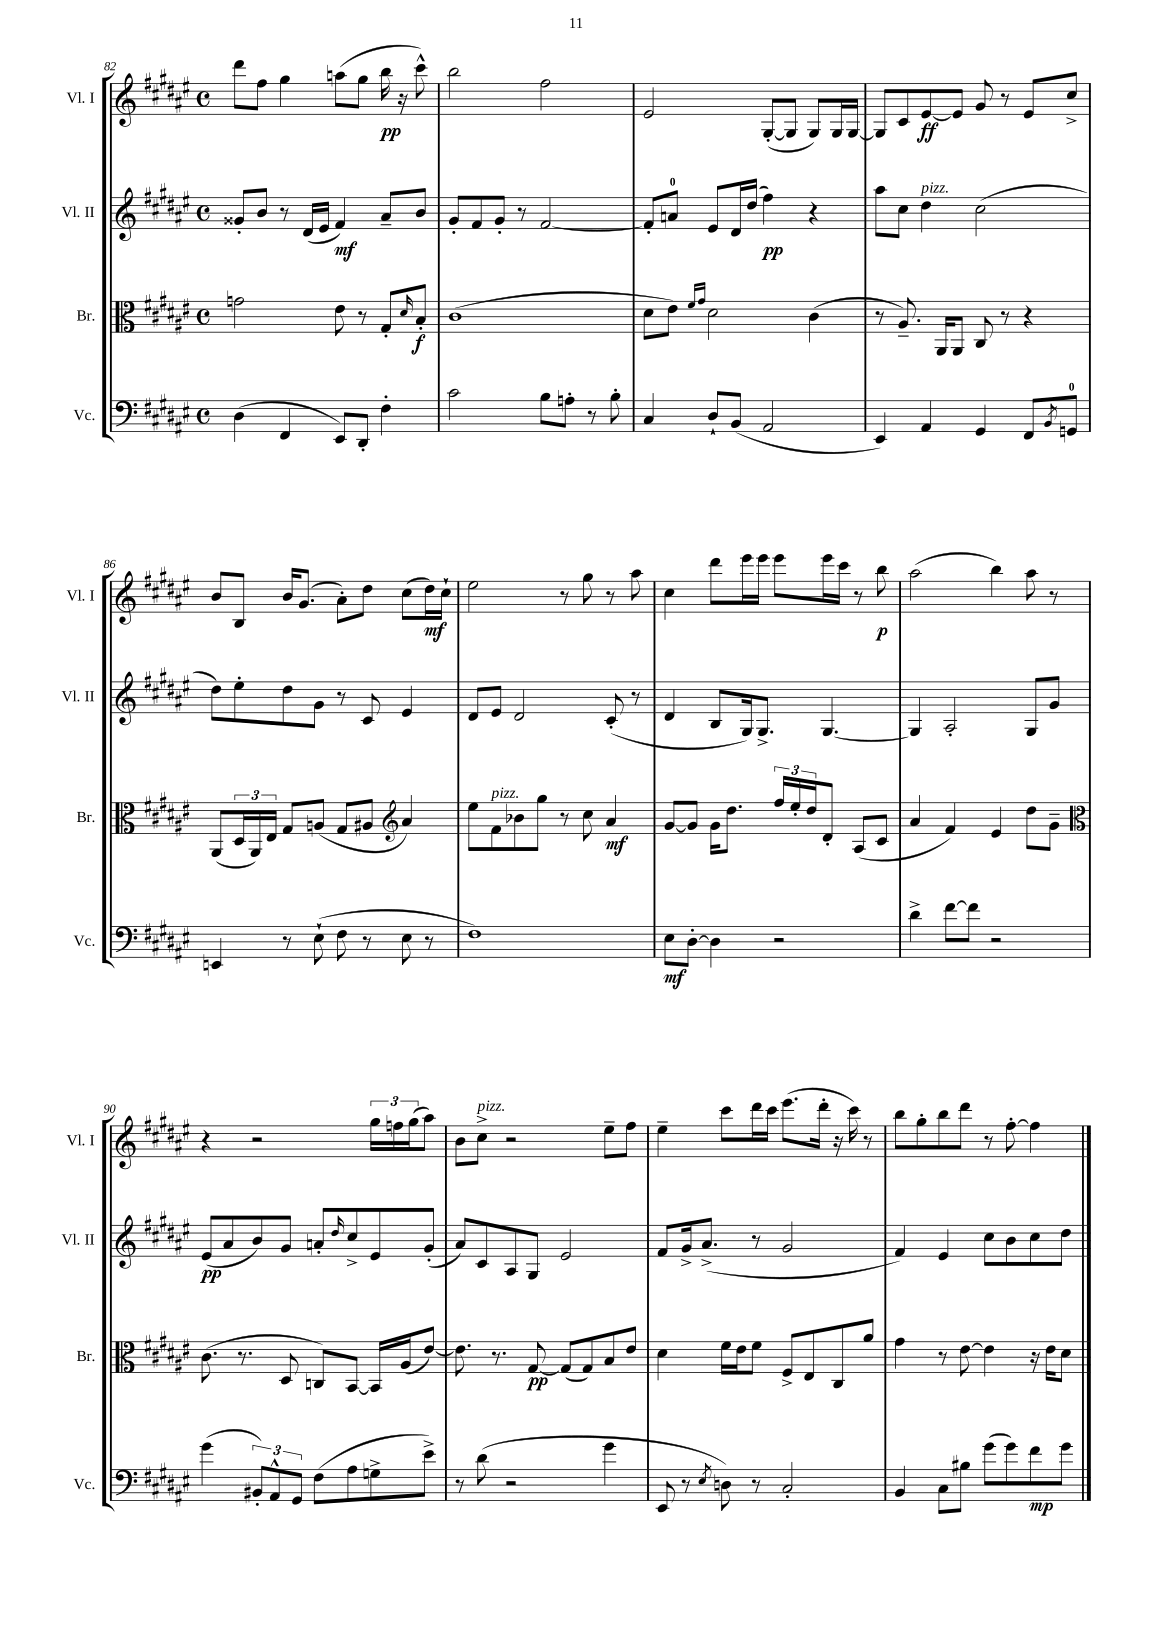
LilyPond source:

<<
\new StaffGroup <<
\new Staff = "s0" \with { instrumentName = "Vl. I" shortInstrumentName = "Vl. I" } {
    \clef treble \key fis \major \defaultTimeSignature \time 4/4
    dis'''8 fis''8 gis''4 a''8( gis''8 b''16\pp r16 cis'''8-^) |
    b''2 fis''2 |
    eis'2 gis8~-.( gis8 gis8) gis16 gis16~ |
    gis8 cis'8 eis'8~\ff eis'8 gis'8 r8 eis'8 cis''8-> |
    b'8 b8 b'16 gis'8.( ais'8-.) dis''8 cis''8( dis''16\mf) cis''16-! |
    eis''2 r8 gis''8 r8 ais''8 |
    cis''4 dis'''8 eis'''16 eis'''16 eis'''8 eis'''16 cis'''16 r8 b''8\p |
    ais''2( b''4) ais''8 r8 |
    r4 r2 \tuplet 3/2 { gis''16 f''16 gis''16( } ais''8) |
    b'8 cis''8->^\markup { \italic "pizz." } r2 eis''8-- fis''8 |
    eis''4-- cis'''8 dis'''16 cis'''16 eis'''8.( dis'''16-. r16 cis'''16) r8 |
    b''8 gis''8-. b''8 dis'''8 r8 fis''8~-. fis''4 \bar "|." |
}
\new Staff = "s1" \with { instrumentName = "Vl. II" shortInstrumentName = "Vl. II" } {
    \clef treble \key fis \major \defaultTimeSignature \time 4/4
    gisis'8-. b'8 r8 dis'16( eis'16 fis'4\mf) ais'8-- b'8 |
    gis'8-. fis'8 gis'8-. r8 fis'2~ |
    fis'8-. a'8-0 eis'8 dis'16 dis''16( fis''4\pp) r4 |
    ais''8 cis''8 dis''4^\markup { \italic "pizz." } cis''2( |
    dis''8) eis''8-. dis''8 gis'8 r8 cis'8 eis'4 |
    dis'8 eis'8 dis'2 cis'8-.( r8 |
    dis'4 b8 gis16) gis8.-> gis4.~ |
    gis4 ais2-. gis8 gis'8 |
    eis'8\pp( ais'8 b'8) gis'8 a'8-. \grace { dis''16 } cis''8-> eis'8 gis'8-.( |
    ais'8) cis'8 ais8 gis8 eis'2 |
    fis'8 gis'16-> ais'8.->( r8 gis'2 |
    fis'4) eis'4 cis''8 b'8 cis''8 dis''8 \bar "|." |
}
\new Staff = "s2" \with { instrumentName = "Br." shortInstrumentName = "Br." } {
    \clef alto \key fis \major \defaultTimeSignature \time 4/4
    g'2 eis'8 r8 gis8-. \grace { dis'16 } b8-.\f |
    cis'1( |
    dis'8 eis'8) \grace { fis'16 gis'16 } dis'2 cis'4( |
    r8 ais8.--) ais,16 ais,8 cis8 r8 r4 |
    ais,8( \tuplet 3/2 { dis16 ais,16) eis16 } gis8 a8( gis8 ais8 \clef treble ais'4) |
    eis''8 fis'8^\markup { \italic "pizz." } bes'8 gis''8 r8 cis''8 ais'4\mf |
    gis'8~ gis'8 gis'16 dis''8. \tuplet 3/2 { fis''16 eis''16-. dis''16 } dis'8-. ais8( cis'8 |
    ais'4 fis'4) eis'4 dis''8 gis'8-- |
    \clef alto cis'8.( r8. dis8 c8) b,8~ b,16 ais16( eis'8~) |
    eis'8. r8. gis8~\pp gis8( gis8) b8 eis'8 |
    dis'4 fis'16 eis'16 fis'8 fis8-> eis8 cis8 ais'8 |
    gis'4 r8 eis'8~ eis'4 r16 eis'16 dis'8 \bar "|." |
}
\new Staff = "s3" \with { instrumentName = "Vc." shortInstrumentName = "Vc." } {
    \clef bass \key fis \major \defaultTimeSignature \time 4/4
    dis4( fis,4 eis,8) dis,8-. fis4-. |
    cis'2 b8 a8-. r8 b8-. |
    cis4 dis8-! b,8( ais,2 |
    eis,4) ais,4 gis,4 fis,8 \acciaccatura { b,8 } g,8-0 |
    e,4 r8 eis8-!( fis8 r8 eis8 r8 |
    fis1) |
    eis8\mf dis8~-. dis4 r2 |
    dis'4-> fis'8~ fis'8 r2 |
    gis'4( \tuplet 3/2 { bis,8-.) ais,8-^ gis,8 } fis8( ais8 g8-> eis'8->) |
    r8 dis'8( r2 gis'4 |
    eis,8 r8 \acciaccatura { eis8 } d8) r8 cis2-. |
    b,4 cis8 bis8 gis'8( gis'8) fis'8\mp gis'8 \bar "|." |
}
>>
>>
\layout { \context { \Score currentBarNumber = #82 } }
